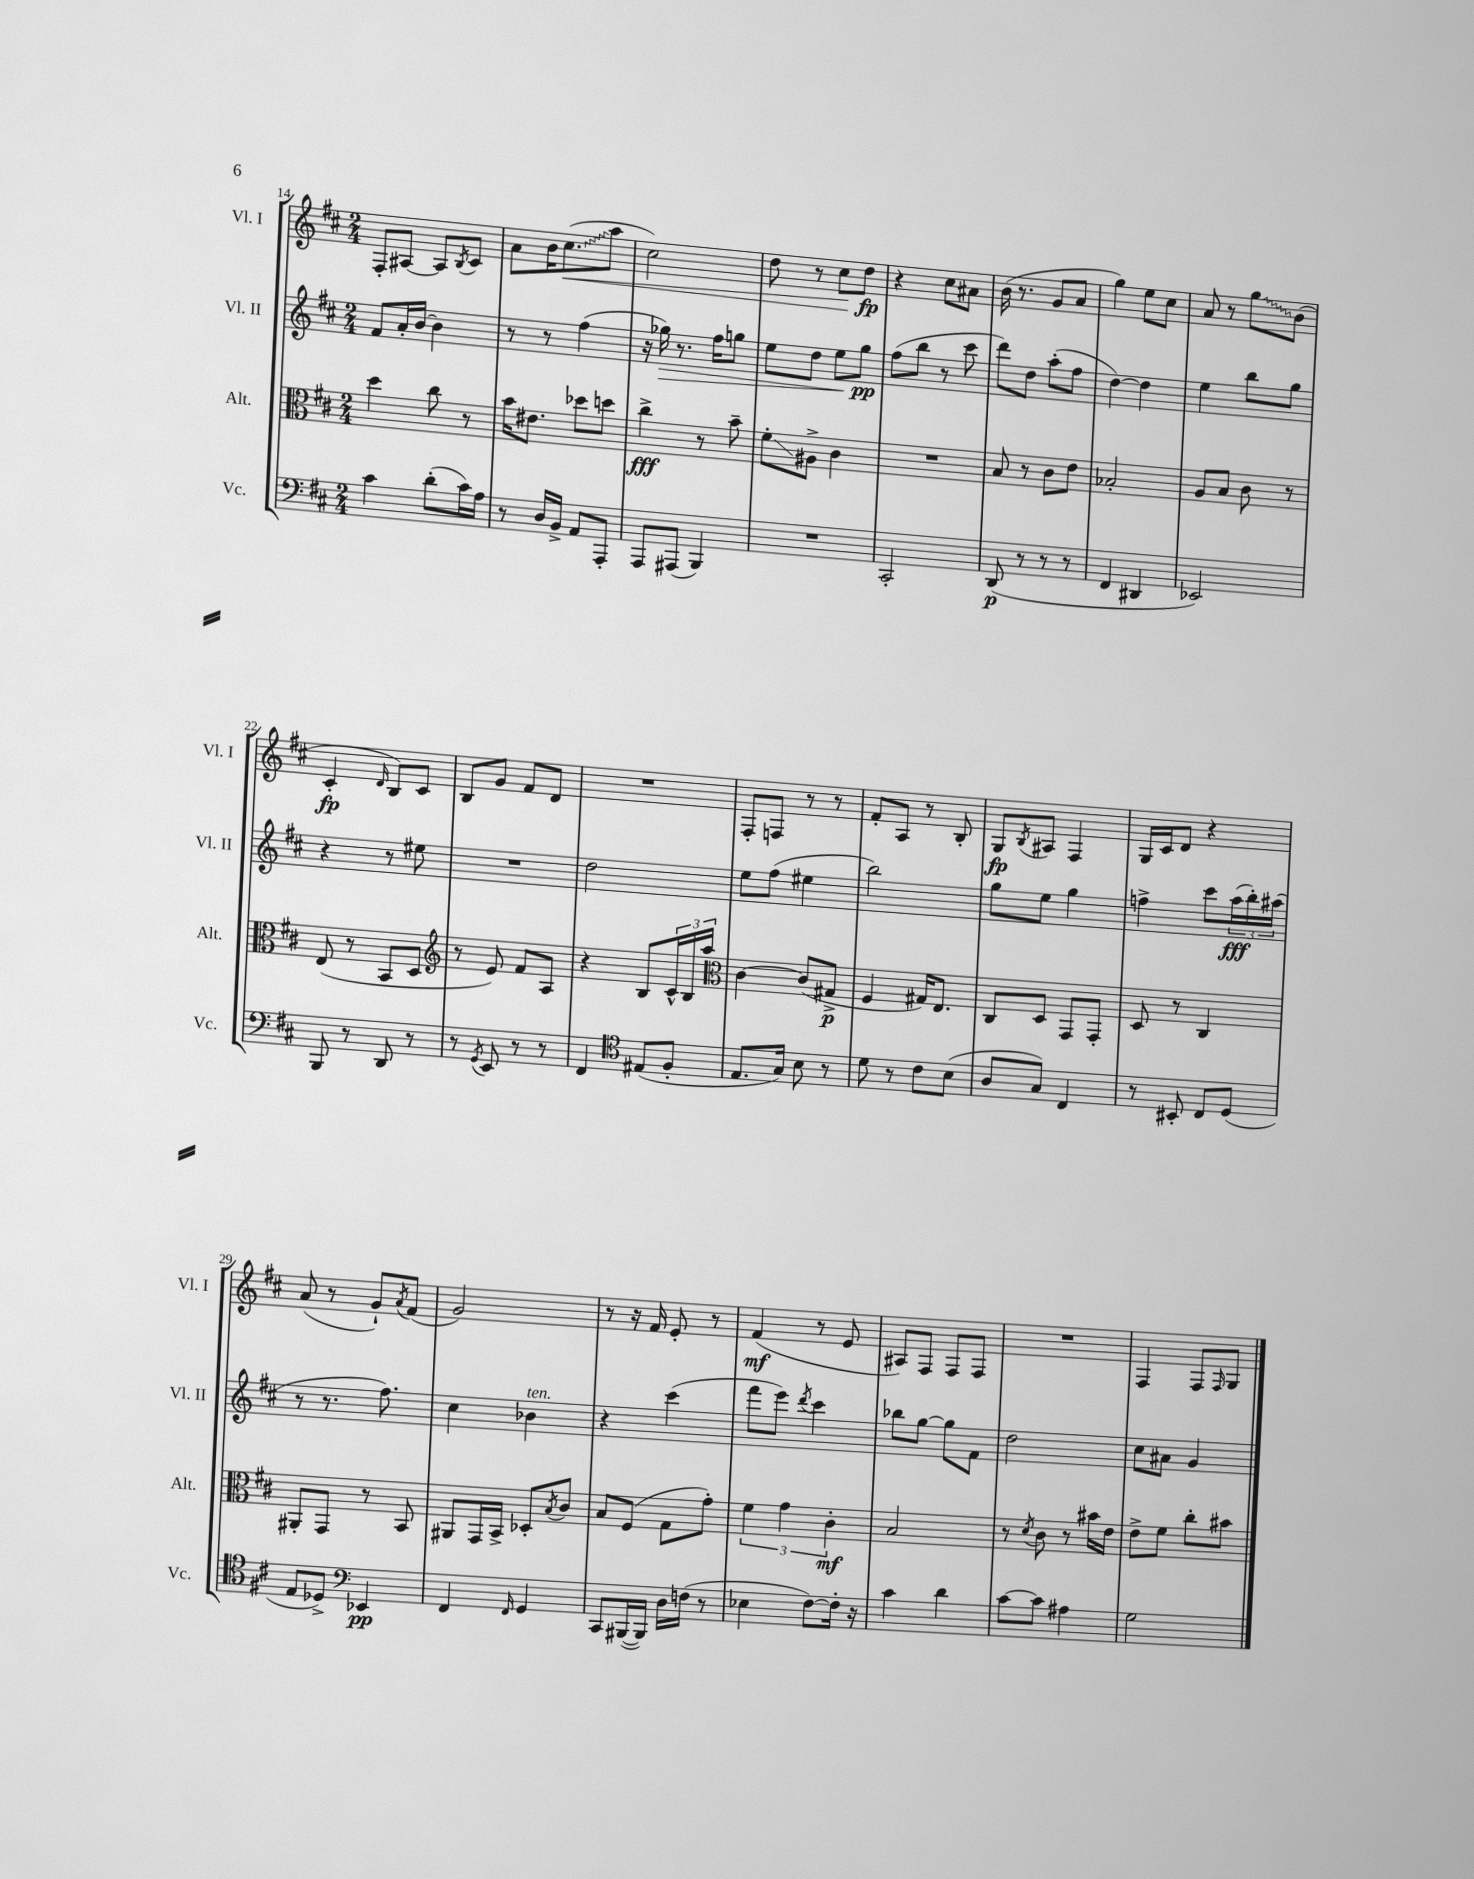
<<
\new StaffGroup <<
\new Staff = "s0" \with { instrumentName = "Vl. I" shortInstrumentName = "Vl. I" } {
    \clef treble \key d \major \numericTimeSignature \time 2/4
    fis8-. ais8~ ais8 \acciaccatura { b8 } cis'8 |
    a'8 b'16 \once \override Glissando.style = #'zigzag cis''8.\glissando\<( a''8 |
    cis''2) |
    d''8 r8 cis''8\! d''8\fp |
    r4 cis''8 ais'8 |
    b'16( r8. g'8 a'8 |
    g''4) e''8 cis''8 |
    a'8 r8 \once \override Glissando.style = #'zigzag g''8\glissando b'8( |
    cis'4-.\fp \grace { d'16 } b8) cis'8 |
    b8 g'8 fis'8 d'8 |
    R2 |
    fis8-. f8 r8 r8 |
    fis'8-. a8 r8 b8-. |
    g8\fp \acciaccatura { b8 } ais8 fis4 |
    g16 cis'16 d'8 r4 |
    a'8( r8 g'8-!) \acciaccatura { a'8 } fis'8( |
    g'2) |
    r8 r16 fis'16 e'8-. r8 |
    fis'4\mf( r8 e'8 |
    ais8) fis8 fis8 fis8 |
    R2 |
    fis4 fis8 \grace { fis16 } g8 \bar "|." |
}
\new Staff = "s1" \with { instrumentName = "Vl. II" shortInstrumentName = "Vl. II" } {
    \clef treble \key d \major \numericTimeSignature \time 2/4
    fis'8 a'16-. b'16~ b'4 |
    r8 r8 fis''4( |
    r16 ges''16\>) r8. fis''16 g''8 |
    e''8 d''8 e''8\! g''8\pp |
    fis''8( b''8 r8 cis'''8 |
    d'''8) d''8 a''8-.( fis''8 |
    d''4~) d''4 |
    e''4 b''8 g''8 |
    r4 r8 eis''8 |
    R2 |
    d''2 |
    e''8 fis''8( eis''4 |
    b''2) |
    g''8 e''8 g''4 |
    f''4-> cis'''8 \tuplet 3/2 { a''16\fff( b''16-.) ais''16( } |
    r8 r8. fis''8.) |
    cis''4 bes'4^\markup { \italic "ten." } |
    r4 cis'''4( |
    fis'''8 e'''8) \acciaccatura { d'''8 } cis'''4 |
    bes''8 g''8~ g''8 fis'8 |
    d''2 |
    cis''8 ais'8 g'4 \bar "|." |
}
\new Staff = "s2" \with { instrumentName = "Alt." shortInstrumentName = "Alt." } {
    \clef alto \key d \major \numericTimeSignature \time 2/4
    d''4 cis''8 r8 |
    b'16 eis'8. des''8 d''8 |
    cis''4->\fff r8 b'8-- |
    fis'8-.\glissando ais8-> cis'4 |
    R2 |
    b8 r8 cis'8 e'8 |
    bes2-. |
    a8 b8 cis'8 r8 |
    e8( r8 b,8 d8 |
    \clef treble r8 e'8) fis'8 a8 |
    r4 b8 \tuplet 3/2 { cis'16-^ b16 a''16 } |
    \clef alto cis'4~ cis'8( gis8->\p |
    fis4 gis16) e8. |
    cis8 d8 g,8 g,8-. |
    d8 r8 cis4 |
    ais,8-. g,8 r8 b,8 |
    ais,8 g,16 b,16-> des8-. \acciaccatura { b8 } cis'8 |
    b8 fis8( g8 g'8-.) |
    \tuplet 3/2 { fis'4 g'4 cis'4-.\mf } |
    b2 |
    r8 \acciaccatura { d'8 } cis'8 r8 bis'16 e'16 |
    e'8-> fis'8 cis''8-. bis'8 \bar "|." |
}
\new Staff = "s3" \with { instrumentName = "Vc." shortInstrumentName = "Vc." } {
    \clef bass \key d \major \numericTimeSignature \time 2/4
    cis'4 d'8-.( cis'16) a16 |
    r8 d16 b,16-> a,8 a,,8-. |
    a,,8 ais,,8( b,,4) |
    R2 |
    cis,2-. |
    d,8\p( r8 r8 r8 |
    fis,4 dis,4 |
    ees,2) |
    b,,8 r8 d,8 r8 |
    r8 \acciaccatura { g,8 } e,8 r8 r8 |
    fis,4 \clef tenor eis8( fis8-. |
    e8. g16) b8 r8 |
    d'8 r8 cis'8 b8( |
    a8 g8) cis4 |
    r8 bis,8-. cis8 d8( |
    e8 des8->) \clef bass ees,4\pp |
    fis,4 \grace { fis,16 } g,4 |
    cis,8 bis,,16~( bis,,16) d16 f16( r8 |
    ees4 fis8~) fis16-. r16 |
    cis'4 d'4 |
    cis'8~ cis'8 ais4 |
    g2 \bar "|." |
}
>>
>>
\layout { \context { \Score currentBarNumber = #14 } }
